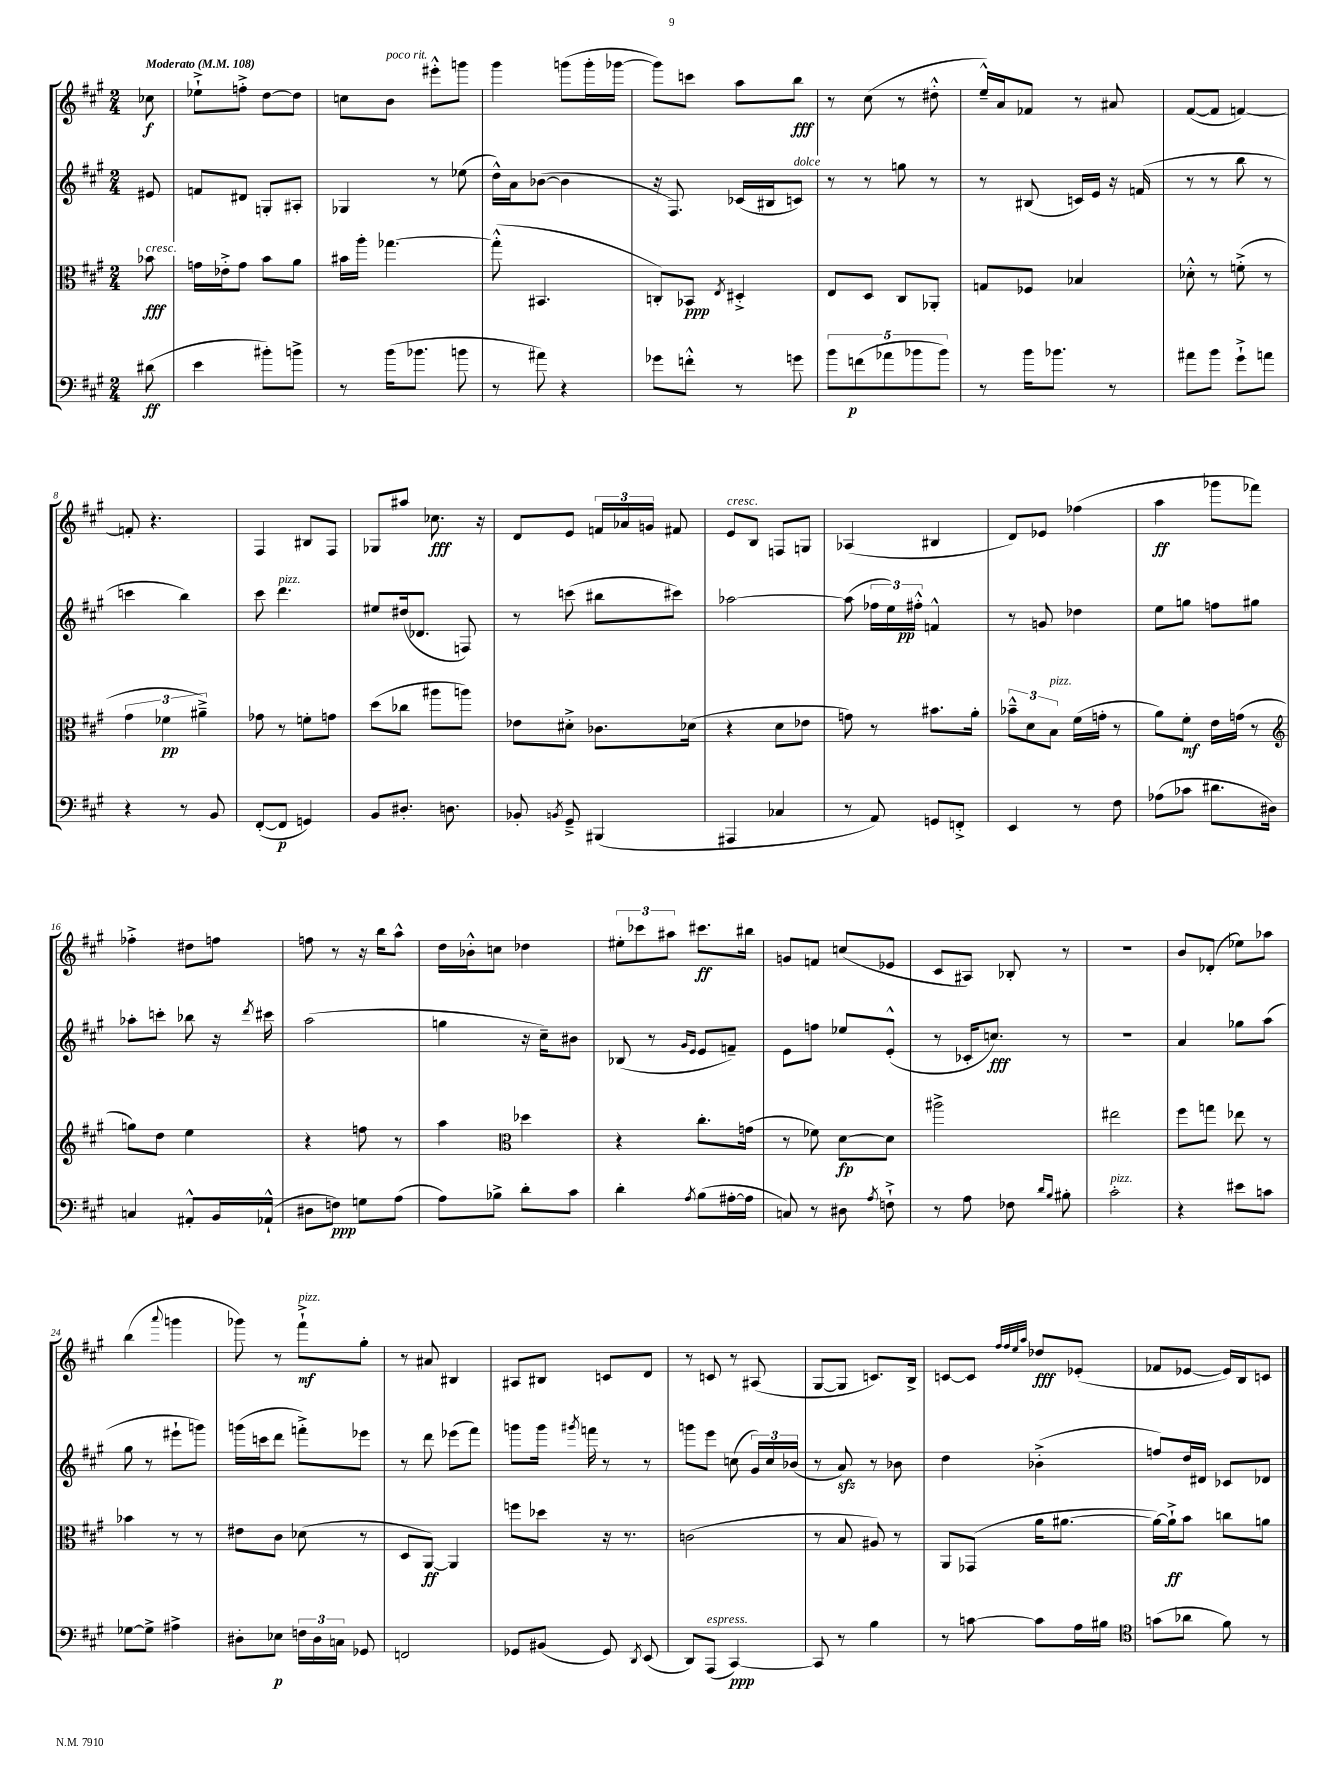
<<
\new StaffGroup <<
\new Staff = "s0" {
    \clef treble \key a \major \numericTimeSignature \time 2/4 \partial 8 \tempo "Moderato" 4 = 108
    \autoBeamOff ces''8\f |
    ees''8[-!-> f''8]-.-> d''8[~ d''8] |
    c''8[ b'8]^\markup { \italic "poco rit." } eis'''8[-.-^ g'''8] |
    gis'''4 g'''8[( g'''16-. ges'''16]~ |
    ges'''8[) c'''8] a''8[ b''8]\fff |
    r8 cis''8( r8 dis''8-.-^ |
    e''16[---^) a'16 fes'8] r8 ais'8 |
    fis'8[~( fis'8] f'4~) |
    f'8-. r4. |
    fis4 bis8[ fis8] |
    ges8[ ais''8] ces''8.\fff r16 |
    d'8[ e'8] \tuplet 3/2 { f'16[ aes'16 g'16] } fis'8 |
    e'8[^\markup { \italic "cresc." } b8] f8[ g8] |
    aes4( bis4 |
    d'8[) ees'8] fes''4( |
    a''4\ff ges'''8[ fes'''8]) |
    fes''4-.-> dis''8[ f''8] |
    f''8 r8 r16 b''16[ a''8]-^ |
    d''16[ bes'16-.-^ c''8] des''4 |
    \tuplet 3/2 { eis''8[-. ces'''8 ais''8] } cis'''8.[\ff bis''16] |
    g'8[ f'8] c''8[( ees'8] |
    cis'8[ ais8]) bes8-. r8 |
    R2 |
    b'8[ des'8]-.( ees''8[) aes''8] |
    b''4( \appoggiatura { a'''8 } g'''4 |
    ges'''8) r8 fis'''8[-!->\mf^\markup { \italic "pizz." } gis''8]-. |
    r8 ais'8 bis4 |
    ais8[ bis8] c'8[ d'8] |
    r8 c'8 r8 ais8( |
    gis8[~ gis8] c'8.[) b16]-> |
    c'8[~ c'8] \grace { fis''32[ fis''32 e''32 a''32] } des''8[\fff ees'8]-.( |
    fes'8[ ees'8]~ ees'16[) b16 c'8] \bar "|." |
}
\new Staff = "s1" {
    \clef treble \key a \major \numericTimeSignature \time 2/4 \partial 8
    \autoBeamOff eis'8 |
    f'8[ dis'8] g8[-. ais8]-. |
    ges4 r8 ees''8( |
    d''16[-^) a'16 bes'8]~( bes'4 |
    r16 fis8.) ces'16[( bis16 c'8]^\markup { \italic "dolce" }) |
    r8 r8 g''8 r8 |
    r8 bis8( c'16[) e'16] r16 f'16( |
    r8 r8 b''8 r8 |
    c'''4 b''4) |
    cis'''8 d'''4.^\markup { \italic "pizz." } |
    eis''8[ dis''16( des'8.] f8) |
    r8 c'''8( bis''8[ cis'''8]) |
    aes''2~ |
    aes''8( \tuplet 3/2 { fes''16[ e''16) fis''16]-.-^\pp } f'4-^ |
    r8 g'8 des''4 |
    e''8[ g''8] f''8[ gis''8] |
    aes''8[-. c'''8]-. bes''8 r16 \acciaccatura { d'''8 } cis'''16 |
    a''2( |
    g''4 r16 cis''16[--) bis'8] |
    bes8( r8 \grace { gis'16[ e'16] } e'8[ f'8]--) |
    e'8[ f''8] ees''8[ e'8]-.-^( |
    r8 ces'16[-. c''8.]\fff) r8 |
    R2 |
    a'4 ges''8[ a''8]( |
    gis''8 r8 eis'''8[-! g'''8]) |
    g'''16[( c'''16 d'''8] f'''8[-.->) ees'''8] |
    r8 d'''8 ees'''8[( fis'''8]) |
    g'''8[ g'''16] \acciaccatura { gis'''8 } f'''16 r8 r8 |
    g'''8[ e'''8] c''8( \tuplet 3/2 { gis'16[) c''16 bes'16]( } |
    r8 a'8\sfz) r8 bes'8 |
    d''4 bes'4-.->( |
    f''8[) d''16 dis'16] ces'8[ des'8] \bar "|." |
}
\new Staff = "s2" {
    \clef alto \key a \major \numericTimeSignature \time 2/4 \partial 8
    \autoBeamOff bes'8\fff^\markup { \italic "cresc." } |
    g'16[ ees'16-.-> g'8] b'8[ a'8] |
    bis'16[ a''16]-. ges''4.~ |
    ges''8-.-^( bis,4. |
    c8[-.) bes,8]\ppp \acciaccatura { e8 } dis4-.-> |
    e8[ d8] cis8[ aes,8]-. |
    g8[ fes8] bes4 |
    des'8-.-^ r8 f'8-.->( r8 |
    \tuplet 3/2 { gis'4 fes'4\pp ais'4--->) } |
    ges'8 r8 f'8[-. g'8] |
    d''8[( ces''8] ais''8[ a''8]) |
    ees'8[ dis'8]-.-> ces'8.[ des'16]( |
    r4 d'8[ ees'8] |
    g'8) r8 bis'8.[ a'16]-. |
    \tuplet 3/2 { bes'8[---^ d'8 b8]^\markup { \italic "pizz." } } fis'16[( g'16]-. r8 |
    a'8[) fis'8]-.\mf e'16[ g'16]( r8 |
    \clef treble g''8[) d''8] e''4 |
    r4 f''8 r8 |
    a''4 \clef alto des''4 |
    r4 cis''8.[-. g'16]( |
    r8 fes'8) d'8[~\fp d'8] |
    ais''2-> |
    eis''2 |
    fis''8[ g''8] ees''8 r8 |
    bes'4 r8 r8 |
    eis'8[ cis'8] des'8( r8 |
    d8[ a,8]~\ff) a,4 |
    f''8[ des''8] r16 r8. |
    c'2( |
    r8 b8 ais8) r8 |
    a,8[ ges,8]( a'16[ ais'8.]~ |
    ais'16[~) ais'16-!->\ff b'8] c''8[ a'8] \bar "|." |
}
\new Staff = "s3" {
    \clef bass \key a \major \numericTimeSignature \time 2/4 \partial 8
    \autoBeamOff dis'8\ff( |
    e'4 bis'8[-.) b'8]-> |
    r8 b'16[( bes'8.] b'8 |
    r8 ais'8) r4 |
    ges'8[ f'8]-.-^ r8 g'8 |
    \tuplet 5/4 { b'8[ f'8\p( aes'8 bes'8 bes'8]) } |
    r8 b'16[ bes'8.] r8 |
    ais'8[ b'8] gis'8[-!-> a'8] |
    r4 r8 b,8 |
    fis,8[~-.( fis,8]\p g,4) |
    b,8[ dis8.]-. d8. |
    bes,8-. \acciaccatura { b,8 } gis,8---> bis,,4( |
    ais,,4 ces4 |
    r8 a,8) g,8[ f,8]-.-> |
    e,4 r8 fis8 |
    aes8[( ces'8] dis'8.[ dis16]) |
    c4 ais,8[-.-^ b,16 aes,16]-!-^( |
    dis8[ f8]\ppp) g8[ a8]( |
    a8[) bes8]-> d'8[-. cis'8] |
    d'4-. \acciaccatura { a8 } b8[( ais16~-. ais16] |
    c8) r8 dis8 \acciaccatura { a8 } f8-!-> |
    r8 a8 fes8 \grace { d'16[ b16] } bis8-. |
    cis'2-.^\markup { \italic "pizz." } |
    r4 eis'8[ c'8] |
    ges8[~ ges8]-> ais4-> |
    dis8[-. ees8]\p \tuplet 3/2 { f16[ dis16 c16] } ges,8 |
    f,2 |
    ges,8[ bis,8]( ges,8) \acciaccatura { d,8 } e,8( |
    d,8[) a,,8]^\markup { \italic "espress." }( cis,4~\ppp) |
    cis,8 r8 b4 |
    r8 c'8~ c'8[ a16 bis16] |
    \clef tenor g'8[( aes'8] fis'8) r8 \bar "|." |
}
>>
>>
